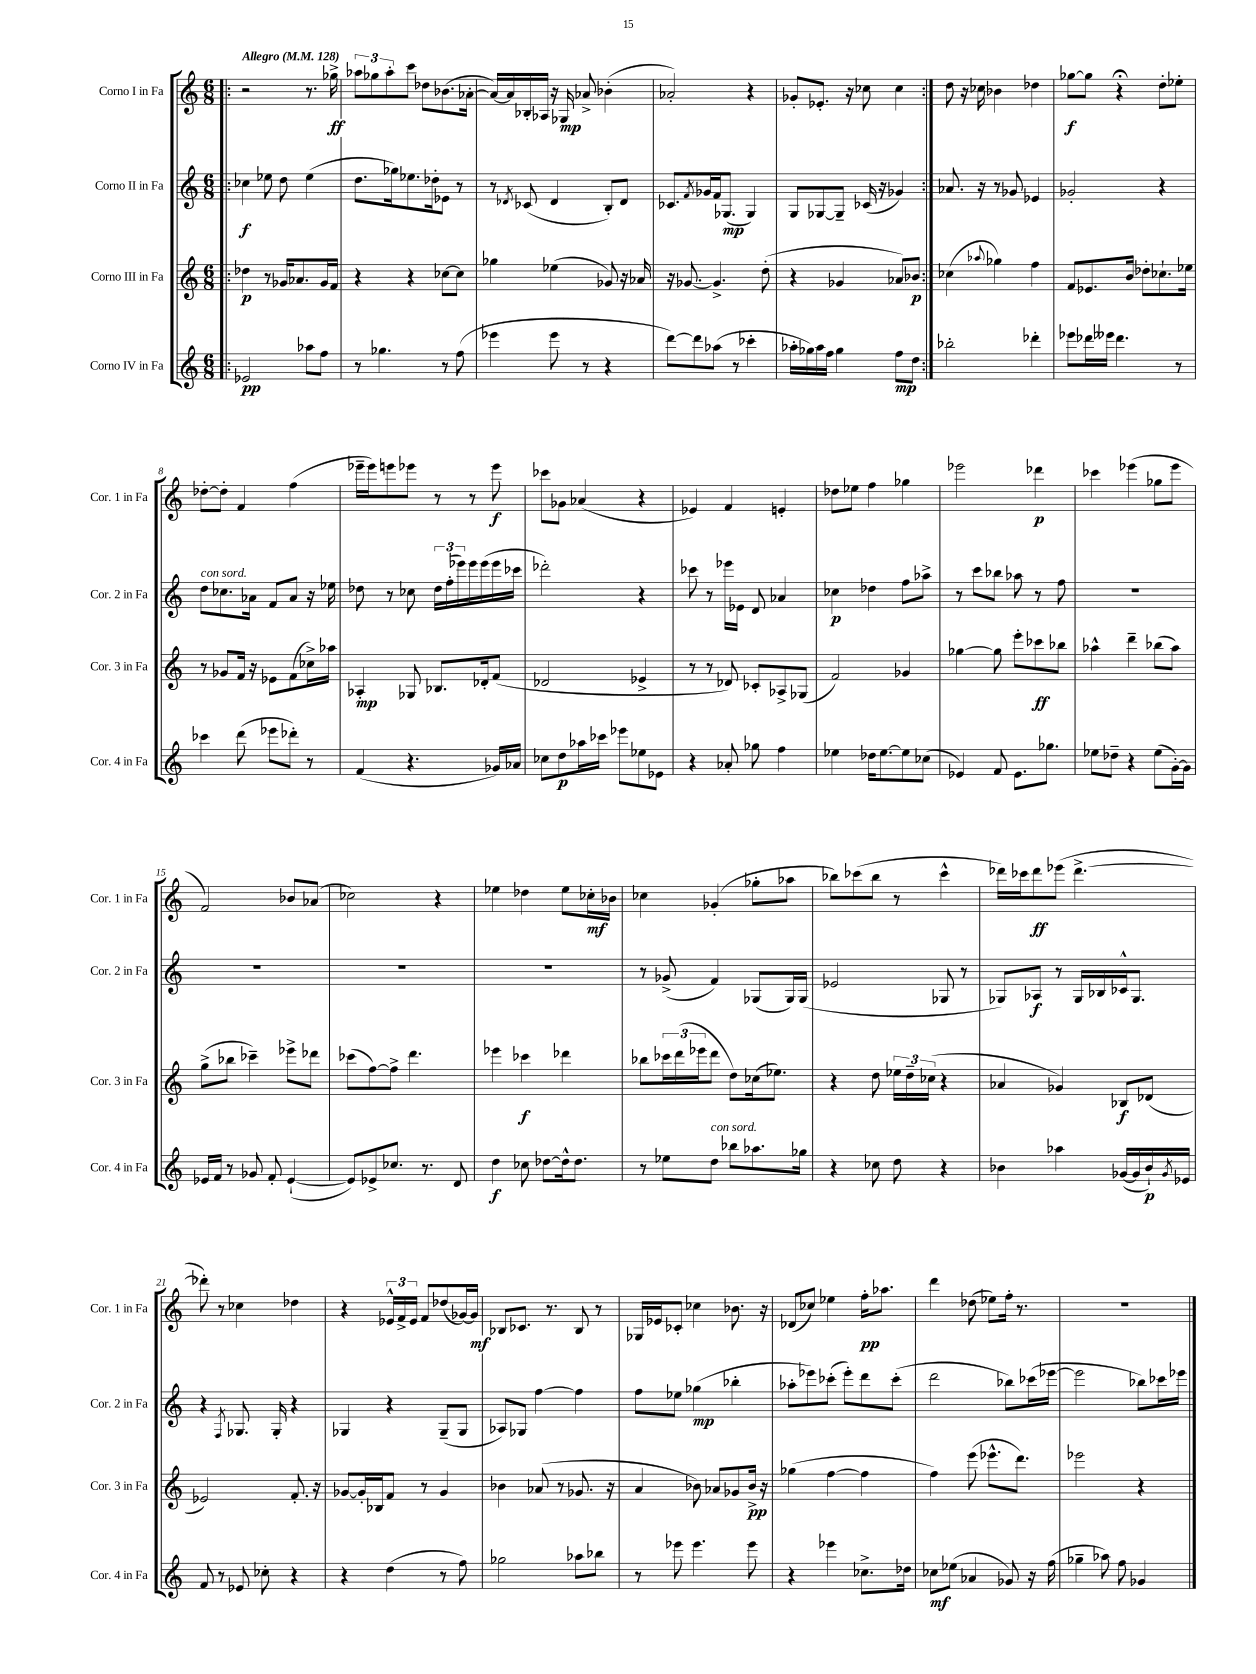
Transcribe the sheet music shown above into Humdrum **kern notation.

**kern	**dynam	**kern	**dynam	**kern	**dynam	**kern	**dynam
*part4	*part4	*part3	*part3	*part2	*part2	*part1	*part1
*staff4	*staff4	*staff3	*staff3	*staff2	*staff2	*staff1	*staff1
*I"Corno IV in Fa	*	*I"Corno III in Fa	*	*I"Corno II in Fa	*	*I"Corno I in Fa	*
*I'Cor. 4 in Fa	*	*I'Cor. 3 in Fa	*	*I'Cor. 2 in Fa	*	*I'Cor. 1 in Fa	*
*clefG2	*	*clefG2	*	*clefG2	*	*clefG2	*
*k[]	*	*k[]	*	*k[]	*	*k[]	*
*M6/8	*	*M6/8	*	*M6/8	*	*M6/8	*
*MM128	*	*MM128	*	*MM128	*	*MM128	*
=1!|:	=1!|:	=1!|:	=1!|:	=1!|:	=1!|:	=1!|:	=1!|:
!	!	!	!	!	!	!LO:TX:a:B:t=Allegro	!
2e-X/	pp	4dd-X\	p	4cc-X\	f	2r	.
.	.	8r	.	8ee-X\	.	.	.
.	.	16g-X/KL	.	8dd\	.	.	.
.	.	8.a-X/	.	.	.	.	.
8aa-X\L	.	.	.	(4ee-\	.	8.r	.
8ff\J	.	16g-/L	.	.	.	.	.
.	.	16f/JJ	.	.	.	16gg-X^\	ff
=2	=2	=2	=2	=2	=2	=2	=2
8r	.	4r	.	8.dd\L	.	12aa-X\L	.
.	.	.	.	.	.	12gg-X\	.
4.gg-X\	.	.	.	.	.	.	.
.	.	.	.	.	.	12aa-'\	.
.	.	.	.	16gg-X\k)	.	.	.
.	.	4r	.	8.ee-X\	.	8ccc\J	.
.	.	.	.	.	.	8dd-X\L	.
.	.	.	.	16dd-X'\k	.	.	.
8r	.	[8cc-X\L	.	8e-X\J	.	(8.b-X\	.
(8ff\	.	8cc-\J]	.	8r	.	.	.
.	.	.	.	.	.	[16a-X'\Jk	.
=3	=3	=3	=3	=3	=3	=3	=3
4eee-X\	.	4gg-X\	.	8r	.	16a-/LL_)	.
.	.	.	.	.	.	16a-/]	.
.	.	.	.	8qd-X/	.	.	.
.	.	.	.	(8c-X/	.	16B-X'/	.
.	.	.	.	.	.	16A-X/JJ	.
8eee-\	.	(4ee-X\	.	4d-/	.	16r	.
.	.	.	.	.	.	16G-X/	mp
8r	.	.	.	.	.	8a-X^/	.
4r	.	8g-X/)	.	8B'/L)	.	(4b-X'\	.
.	.	16r	.	8d-/J	.	.	.
.	.	16a-X/	.	.	.	.	.
=4	=4	=4	=4	=4	=4	=4	=4
[8ddd\L)	.	16r	.	8.c-X/L	.	2a-X'/)	.
.	.	[8.g-X/	.	.	.	.	.
8ddd\]	.	.	.	.	.	.	.
.	.	.	.	8qf/	.	.	.
.	.	.	.	16g-X/L	.	.	.
(8aa-X\J	.	4.g-^/]	.	16f/J	.	.	.
.	.	.	.	(8.G-X/J	mp	.	.
8r	.	.	.	.	.	.	.
4ccc-X'\	.	.	.	4G-/)	.	4r	.
.	.	(8dd'\	.	.	.	.	.
=5	=5	=5	=5	=5	=5	=5	=5
16aa-X'\LL	.	4r	.	8G/L	.	8g-X'/L	.
16gg-X\)	.	.	.	.	.	.	.
16aa-\	.	.	.	[8G-X/	.	8.e-X'/J	.
16ff\JJ	.	.	.	.	.	.	.
4gg-\	.	4g-X/	.	8G-~/J]	.	.	.
.	.	.	.	.	.	16r	.
.	.	.	.	(16c-X/	.	8cc-X\	.
.	.	.	.	16r	.	.	.
8ff\L	mp	8a-X/L)	.	4g-X/)	.	4cc-\	.
8dd\J	.	8b-X/J	p	.	.	.	.
=6:|!	=6:|!	=6:|!	=6:|!	=6:|!	=6:|!	=6:|!	=6:|!
2bb-X'\	.	(4cc-X\	.	8.a-X/	.	8dd\	.
.	.	.	.	.	.	16r	.
.	.	.	.	16r	.	16cc-X\	.
.	.	8qqaa-X/	.	.	.	.	.
.	.	4gg-X\)	.	8r	.	4b-X\	.
.	.	.	.	8g-X/	.	.	.
4ddd-X'\	.	4ff\	.	4e-X/	.	4dd-X\	.
=7	=7	=7	=7	=7	=7	=7	=7
8eee-X\L	.	8f/L	.	2g-X'/	.	[8gg-X\L	f
16ddd-X\L	.	8.e-X/	.	.	.	8gg-\J]	.
16eee--X\JJ	.	.	.	.	.	.	.
4.ddd-\	.	.	.	.	.	4r;<	.
.	.	16b/Jk	.	.	.	.	.
.	.	8dd-X'\L	.	.	.	.	.
.	.	8.cc-X`\	.	4r	.	8dd'\L	.
8r	.	.	.	.	.	8ee-X'\J	.
.	.	16ee-X\Jk	.	.	.	.	.
!!LO:LB:g=z
=8	=8	=8	=8	=8	=8	=8	=8
!	!	!	!	!LO:TX:a:i:t=con sord.	!	!	!
4ccc-X\	.	8r	.	8dd\L	.	[8dd-X'\L	.
.	.	8g-X/L	.	8.cc-X\	.	8dd-'\J]	.
(8ddd\	.	16f/Jk	.	.	.	4f/	.
.	.	16r	.	16a-X\Jk	.	.	.
8eee-X\L	.	8e-X\L	.	8f/L	.	.	.
8ddd-X'\J)	.	(8f\	.	8a-/J	.	(4ff\	.
8r	.	16cc-X^\L)	.	16r	.	.	.
.	.	16aa-X\JJ	.	16ee-X\	.	.	.
=9	=9	=9	=9	=9	=9	=9	=9
(4f/	.	4A-X'/	mp	8dd-X\	.	16eee-X~\LL	.
.	.	.	.	.	.	16eee-\J)	.
.	.	.	.	8r	.	8eeen\	.
4.r	.	8G-X/	.	8cc-X\	.	8eee-X\J	.
.	.	8.B-X/L	.	24dd-\LL	.	8r	.
.	.	.	.	(24ff'\	.	.	.
.	.	.	.	24eee-X\)	.	.	.
.	.	.	.	16eee-\	.	8r	.
.	.	16d-X'/k	.	(16eee-\	.	.	.
16g-X/LL)	.	(8f/J	.	16eee-\	.	8eee-\	f
16a-X/JJ	.	.	.	16ccc-X\JJ	.	.	.
=10	=10	=10	=10	=10	=10	=10	=10
8cc-X\L	.	2d-X/	.	2ddd-X'\)	.	8ccc-X\L	.
8dd\	p	.	.	.	.	8g-X\J	.
16aa-X\L	.	.	.	.	.	(4a-X/	.
16ccc-X\JJ	.	.	.	.	.	.	.
8eee-X\L	.	.	.	.	.	.	.
8ee-X\	.	4e-X^/	.	4r	.	4r	.
8e-X\J	.	.	.	.	.	.	.
=11	=11	=11	=11	=11	=11	=11	=11
4r	.	8r	.	8ccc-X\	.	4e-X/)	.
.	.	8r	.	8r	.	.	.
8a-X'/	.	8d-X/)	.	16eee-X\LL	.	4f/	.
.	.	.	.	16e-X\JJ	.	.	.
8gg-X\	.	8c-X'/L	.	8d/	.	.	.
4ff\	.	8A-X^/	.	4a-X/	.	4en'/	.
.	.	(8G-X/J	.	.	.	.	.
=12	=12	=12	=12	=12	=12	=12	=12
4ee-X\	.	2f/)	.	4cc-X\	p	8dd-X\L	.
.	.	.	.	.	.	8ee-X\J	.
16dd-X\KL	.	.	.	4dd-X\	.	4ff\	.
[8.ee-\	.	.	.	.	.	.	.
8ee-\]	.	4g-X/	.	8ff\L	.	4gg-X\	.
(8cc-X\J	.	.	.	8aa-X^\J	.	.	.
=13	=13	=13	=13	=13	=13	=13	=13
4e-X/)	.	[4gg-X\	.	8r	.	2eee-X\	.
.	.	.	.	8ccc\L	.	.	.
8f/	.	8gg-\]	.	8bb-X\J	.	.	.
8.e-\L	.	8eee'\L	.	8aa-X\	.	.	.
.	.	8ccc-X\	ff	8r	.	4ddd-X\	p
8.gg-X\J	.	.	.	.	.	.	.
.	.	8bb-X\J	.	8ff\	.	.	.
=14	=14	=14	=14	=14	=14	=14	=14
8ee-X\L	.	4aa-X^^\	.	2.r	.	4ccc-X\	.
8dd-X~\J	.	.	.	.	.	.	.
4r	.	4ddd~\	.	.	.	(4eee-X\	.
(8ee-\L	.	(8bb-X\L	.	.	.	8gg-X\L	.
[16g'\L)	.	8aa-\J)	.	.	.	8eee-\J	.
16g\JJ]	.	.	.	.	.	.	.
!!LO:LB:g=z
=15	=15	=15	=15	=15	=15	=15	=15
16e-X/LL	.	(8gg^\L	.	2.r	.	2f/)	.
16f/JJ	.	.	.	.	.	.	.
8r	.	8bb-X\J	.	.	.	.	.
8g-X/	.	4ccc-X~\)	.	.	.	.	.
8f'/	.	.	.	.	.	.	.
([4e-`/	.	8eee-X^\L	.	.	.	8b-X/L	.
.	.	8ddd-X\J	.	.	.	(8a-X/J	.
=16	=16	=16	=16	=16	=16	=16	=16
8e-/L])	.	(8ccc-X\L	.	2.r	.	2cc-X\)	.
8e-X^/	.	[8ff\)	.	.	.	.	.
8.cc-X/J	.	8ff^\J]	.	.	.	.	.
.	.	4.ddd\	.	.	.	.	.
8.r	.	.	.	.	.	.	.
.	.	.	.	.	.	4r	.
8d/	.	.	.	.	.	.	.
=17	=17	=17	=17	=17	=17	=17	=17
4dd\	f	4eee-X\	.	2.r	.	4ee-X\	.
8cc-X\	.	4ccc-X\	f	.	.	4dd-X\	.
[8dd-X\L	.	.	.	.	.	.	.
16dd-^^\k]	.	4ddd-X\	.	.	.	8ee-\L	.
8.dd-\J	.	.	.	.	.	.	.
.	.	.	.	.	.	16cc-X'\L	mf
.	.	.	.	.	.	16b-X\JJ	.
=18	=18	=18	=18	=18	=18	=18	=18
8r	.	8bb-X\L	.	8r	.	4cc-X\	.
8ee-X\L	.	24ccc-X\L	.	(8g-X^/	.	.	.
.	.	(24ddd\	.	.	.	.	.
.	.	24eee-X\J	.	.	.	.	.
!LO:TX:a:i:t=con sord.	!	!	!	!	!	!	!
8dd\J	.	8ddd\J	.	4f/)	.	(4g-X'/	.
8bb-X\L	.	8dd\L)	.	.	.	.	.
8.aa-X\	.	(16cc-X\k	.	(8G-X/L	.	8gg-X'\L	.
.	.	8.ee-X\J)	.	.	.	.	.
.	.	.	.	16G-/L)	.	8aa-X\J	.
16gg-X\Jk	.	.	.	(16G-/JJ	.	.	.
=19	=19	=19	=19	=19	=19	=19	=19
4r	.	4r	.	2e-X/	.	8bb-X\L)	.
.	.	.	.	.	.	(8ccc-X\	.
8cc-X\	.	8dd\	.	.	.	8bb-\J	.
8dd\	.	24ee-X\LL	.	.	.	8r	.
.	.	24dd~\	.	.	.	.	.
.	.	(24cc-X\JJ	.	.	.	.	.
4r	.	4r	.	8G-X/	.	4ccc-^^\	.
.	.	.	.	8r	.	.	.
=20	=20	=20	=20	=20	=20	=20	=20
4b-X\	.	4a-X/	.	8G-X/L)	.	16ddd-X\LL)	.
.	.	.	.	.	.	16ccc-X\J	.
.	.	.	.	8A-X/J	f	8ddd-\	ff
4aa-X\	.	4g-X/)	.	8r	.	(8eee-X\J	.
.	.	.	.	16G-/LL	.	[4.ddd-^\	.
.	.	.	.	16B-X/	.	.	.
([16g-X/LL	.	8B-X/L	f	16c-X^^/J	.	.	.
16g-/]	.	.	.	8.G-/J	.	.	.
16b-`/)	p	(8d-X/J	.	.	.	.	.
8qg-/	.	.	.	.	.	.	.
16e-X/JJ	.	.	.	.	.	.	.
!!LO:LB:g=z
=21	=21	=21	=21	=21	=21	=21	=21
8f/	.	2e-X/)	.	4r	.	8ddd-X'\])	.
8r	.	.	.	.	.	8r	.
.	.	.	.	8qF/	.	.	.
8e-X/	.	.	.	8.G-X/	.	4cc-X\	.
8cc-X'\	.	.	.	.	.	.	.
.	.	.	.	16G-'/	.	.	.
4r	.	8.f'/	.	4r	.	4dd-X\	.
.	.	16r	.	.	.	.	.
=22	=22	=22	=22	=22	=22	=22	=22
4r	.	[8g-X/L	.	4G-X/	.	4r	.
.	.	16g-'/L]	.	.	.	.	.
.	.	16B-X/J	.	.	.	.	.
(4dd\	.	8f/J	.	4r	.	24e-X^^/LL	.
.	.	.	.	.	.	24f^/	.
.	.	.	.	.	.	24e-/JJ	.
.	.	8r	.	.	.	8f/L	.
8r	.	4g-/	.	(8G-~/L	.	(8dd-X/	.
8ff\)	.	.	.	8G-/J	.	[16g-X/L)	.
.	.	.	.	.	.	16g-/JJ]	mf
=23	=23	=23	=23	=23	=23	=23	=23
2gg-X\	.	4b-X\	.	8A-X/L)	.	8B-X/L	.
.	.	.	.	8G-X/J	.	8.c-X/J	.
.	.	(8a-X/	.	[4ff\	.	.	.
.	.	.	.	.	.	8.r	.
.	.	8r	.	.	.	.	.
8aa-X\L	.	8.g-X/	.	4ff\]	.	8B-/	.
8bb-X\J	.	.	.	.	.	8r	.
.	.	16r	.	.	.	.	.
=24	=24	=24	=24	=24	=24	=24	=24
8r	.	4a/	.	8ff\L	.	16G-X/LL	.
.	.	.	.	.	.	16e-X/J	.
8eee-X\	.	.	.	8ee-X\J	.	8c-X'/J	.
4.eee-\	.	8b-X\)	.	(4gg-X\	mp	4cc-X\	.
.	.	8a-X/L	.	.	.	.	.
.	.	8g-X/	.	4bb-X'\	.	8.b-X\	.
8eee-\	.	16b-^/Jk	pp	.	.	.	.
.	.	16r	.	.	.	16r	.
=25	=25	=25	=25	=25	=25	=25	=25
4r	.	(4gg-X\	.	8aa-X'\L	.	(8d-X/L	.
.	.	.	.	8eee-X\)	.	8cc-X/J)	.
4eee-X\	.	[4ff\	.	(8ccc-X'\J	.	4ee-X\	.
.	.	.	.	8eee-'\L)	.	.	.
8.cc-X^\L	.	4ff\]	.	8ddd\	.	16ff'\KL	pp
.	.	.	.	.	.	8.aa-X\J	.
.	.	.	.	(8ccc-'\J	.	.	.
16dd-X\Jk	.	.	.	.	.	.	.
=26	=26	=26	=26	=26	=26	=26	=26
8cc-X\L	mf	4ff\)	.	2ddd\	.	4ddd\	.
(8ee-X\J	.	.	.	.	.	.	.
4a-X/	.	(8eee\	.	.	.	(8dd-X\	.
.	.	8.eee-X^^\L	.	.	.	8ee-X\L)	.
8g-X/)	.	.	.	8bb-X\L)	.	16ff'\Jk	.
.	.	8.ddd\J)	.	.	.	8.r	.
16r	.	.	.	(16ccc-X\L	.	.	.
(16ff\	.	.	.	[16eee-X\JJ	.	.	.
=27	=27	=27	=27	=27	=27	=27	=27
4gg-X~\	.	2eee-X\	.	2eee-\]	.	2.r	.
8aa-X\)	.	.	.	.	.	.	.
8ff\	.	.	.	.	.	.	.
4g-X/	.	4r	.	8bb-X\L)	.	.	.
.	.	.	.	16ccc-X\L	.	.	.
.	.	.	.	16eee-X\JJ	.	.	.
==	==	==	==	==	==	==	==
*-	*-	*-	*-	*-	*-	*-	*-
